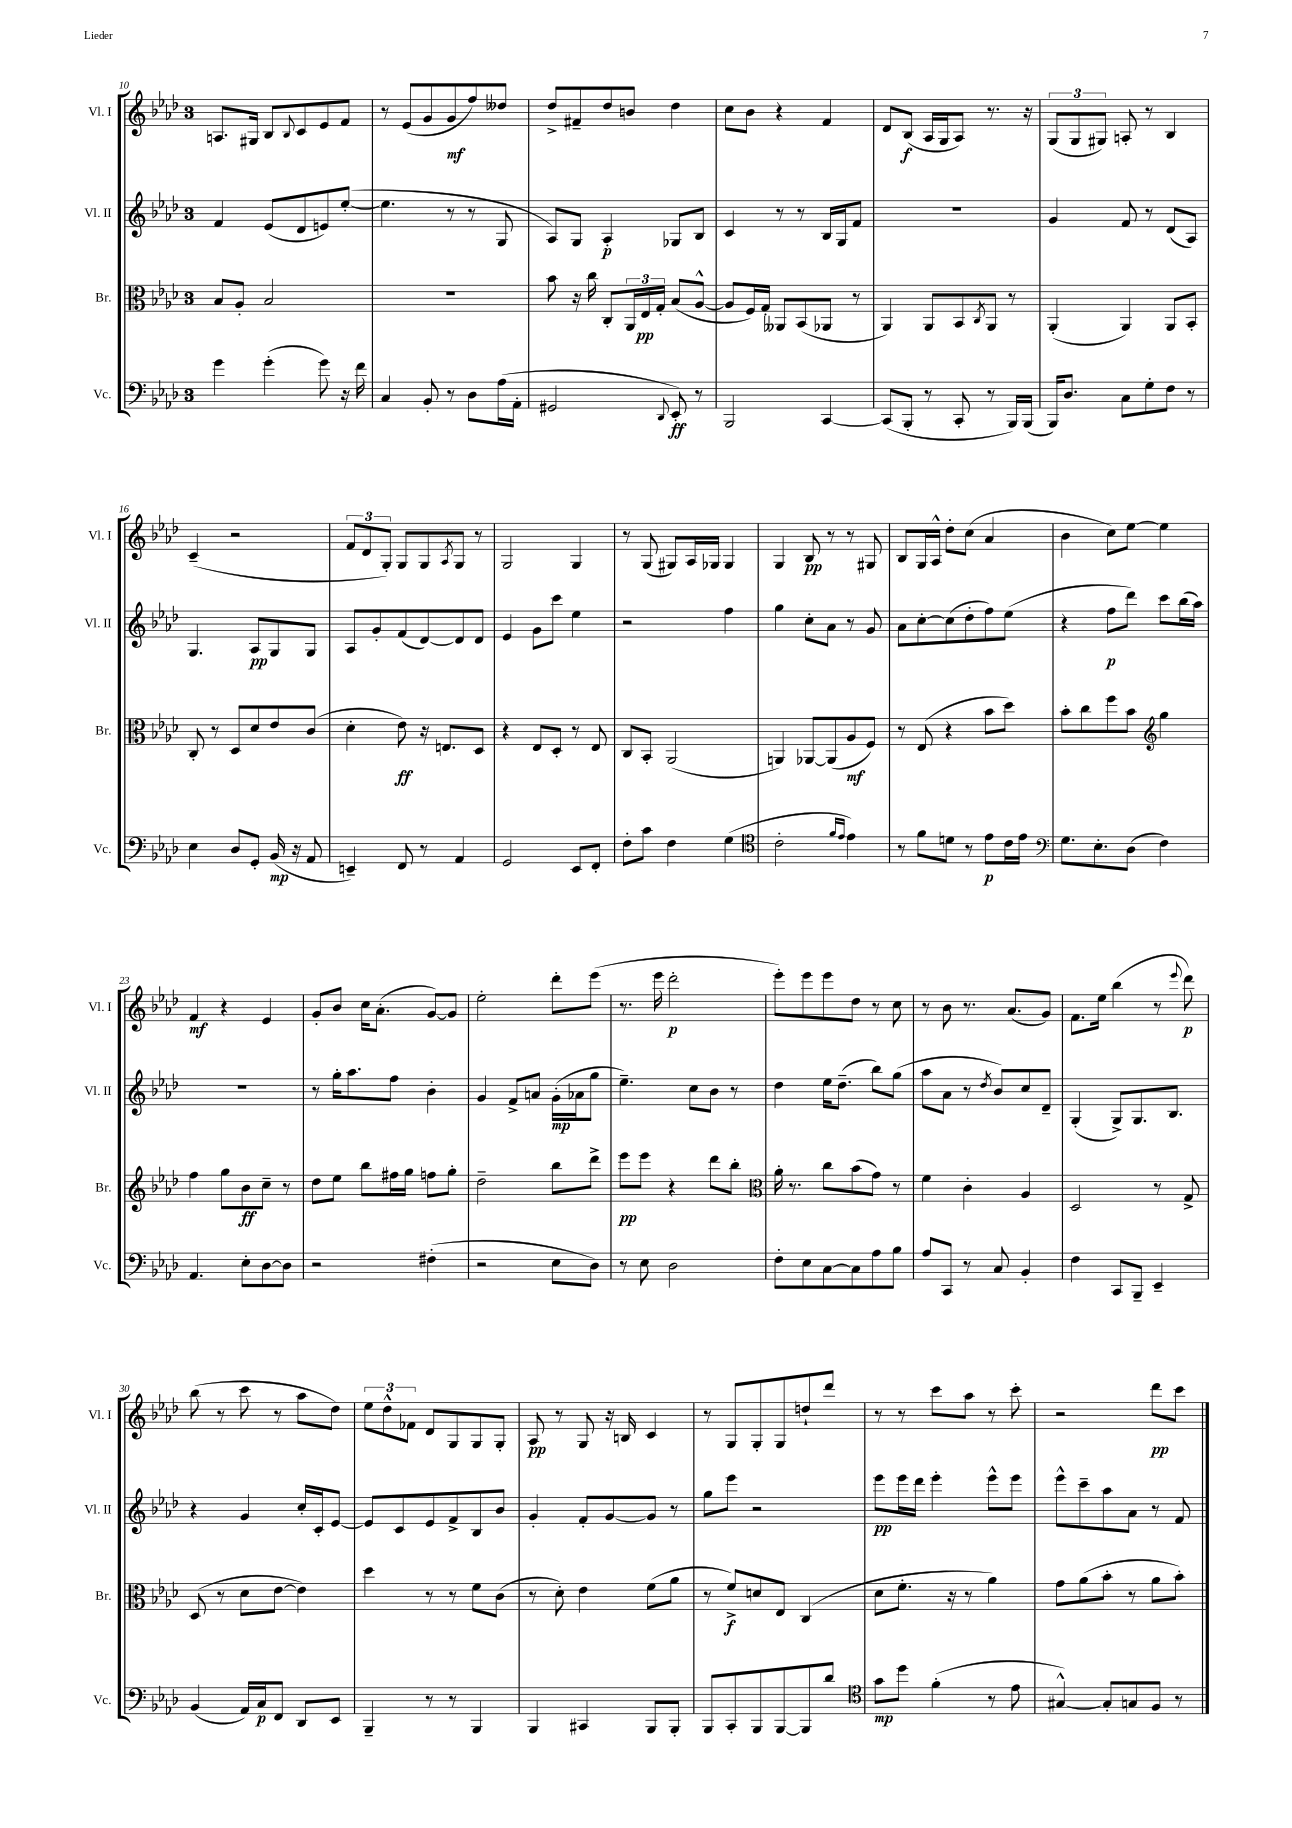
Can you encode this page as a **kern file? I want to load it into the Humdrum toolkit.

**kern	**dynam	**kern	**dynam	**kern	**dynam	**kern	**dynam
*part4	*part4	*part3	*part3	*part2	*part2	*part1	*part1
*staff4	*staff4	*staff3	*staff3	*staff2	*staff2	*staff1	*staff1
*I"Vc.	*	*I"Br.	*	*I"Vl. II	*	*I"Vl. I	*
*I'Vc.	*	*I'Br.	*	*I'Vl. II	*	*I'Vl. I	*
*clefF4	*	*clefC3	*	*clefG2	*	*clefG2	*
*k[b-e-a-d-]	*	*k[b-e-a-d-]	*	*k[b-e-a-d-]	*	*k[b-e-a-d-]	*
*M3/4	*	*M3/4	*	*M3/4	*	*M3/4	*
=10	=10	=10	=10	=10	=10	=10	=10
4g\	.	8B-/L	.	4f/	.	8.An/L	.
.	.	8A-'/J	.	.	.	.	.
.	.	.	.	.	.	16G#X/Jk	.
(4g'\	.	2B-/	.	(8e-/L	.	8B-/L	.
.	.	.	.	.	.	8qqB-/	.
.	.	.	.	8d-/	.	8c/	.
8g\)	.	.	.	8en/)	.	8e-/	.
16r	.	.	.	([8ee-'/J	.	8f/J	.
16f\	.	.	.	.	.	.	.
=11	=11	=11	=11	=11	=11	=11	=11
4C/	.	2.r	.	4.ee-\]	.	8r	.
.	.	.	.	.	.	(8e-/L	.
8BB-'/	.	.	.	.	.	8g/	.
8r	.	.	.	8r	.	8g/	mf
8D-\L	.	.	.	8r	.	8ff/)	.
(16A-\L	.	.	.	8G/	.	8dd--X/J	.
16AA-'\JJ	.	.	.	.	.	.	.
=12	=12	=12	=12	=12	=12	=12	=12
2GG#X/	.	8b-\	.	8A-/L)	.	8dd-^/L	.
.	.	16r	.	8G/J	.	8f#X~/	.
.	.	16cc\	.	.	.	.	.
.	.	8C'/L	.	4A-'/	p	8dd-/	.
.	.	24AA-/L	.	.	.	8bn/J	.
.	.	24E-/	pp	.	.	.	.
.	.	24G'/JJ	.	.	.	.	.
8qqDD-/	.	.	.	.	.	.	.
8EE-'/)	ff	(8B-/L	.	8G-X/L	.	4dd-\	.
8r	.	[8A-^^/J	.	8B-/J	.	.	.
=13	=13	=13	=13	=13	=13	=13	=13
2BBB-/	.	8A-/L]	.	4c/	.	8cc\L	.
.	.	16F/L)	.	.	.	8b-\J	.
.	.	16G'/JJ	.	.	.	.	.
.	.	8AA--X/L	.	8r	.	4r	.
.	.	(8BB-/	.	8r	.	.	.
[4CC/	.	8AA-X/J	.	16B-/LL	.	4f/	.
.	.	.	.	16G/J	.	.	.
.	.	8r	.	8f/J	.	.	.
=14	=14	=14	=14	=14	=14	=14	=14
(8CC/L]	.	4AA-/)	.	2.r	.	8d-/L	.
8BBB-'/J	.	.	.	.	.	(8B-/J	f
8r	.	8AA-/L	.	.	.	16A-/LL	.
.	.	.	.	.	.	16G/J	.
8CC'/	.	8BB-/	.	.	.	8A-/J)	.
.	.	8qC/	.	.	.	.	.
8r	.	8AA-/J	.	.	.	8.r	.
16BBB-/LL)	.	8r	.	.	.	.	.
(16BBB-/JJ	.	.	.	.	.	16r	.
=15	=15	=15	=15	=15	=15	=15	=15
16BBB-/KL)	.	(4AA-'/	.	4g/	.	(12G/L	.
8.D-/J	.	.	.	.	.	.	.
.	.	.	.	.	.	12G/	.
.	.	.	.	.	.	12G#X/J)	.
8C\L	.	4AA-/)	.	8f/	.	8An'/	.
8G'\	.	.	.	8r	.	8r	.
8F\J	.	8AA-/L	.	(8d-/L	.	4B-/	.
8r	.	8BB-'/J	.	8A-/J)	.	.	.
!!LO:LB:g=z
=16	=16	=16	=16	=16	=16	=16	=16
4E-\	.	8C'/	.	4.G/	.	(4c~/	.
.	.	8r	.	.	.	.	.
8D-/L	.	8D-/L	.	.	.	2r	.
8GG'/J	.	8d-/	.	8A-/L	pp	.	.
(16BB-/	mp	8e-/	.	8G/	.	.	.
16r	.	.	.	.	.	.	.
8AA-/	.	(8c/J	.	8G/J	.	.	.
=17	=17	=17	=17	=17	=17	=17	=17
4EEn~/)	.	4d-'\	.	8A-/L	.	12f/L	.
.	.	.	.	.	.	12d-/	.
.	.	.	.	8g'/	.	.	.
.	.	.	.	.	.	12G'/J)	.
8FF/	.	8e-\)	ff	(8f/	.	8G/L	.
8r	.	16r	.	[8d-/)	.	8G/	.
.	.	8.En/L	.	.	.	.	.
.	.	.	.	.	.	8qA-/	.
4AA-/	.	.	.	8d-/]	.	8G/J	.
.	.	8D-/J	.	8d-/J	.	8r	.
=18	=18	=18	=18	=18	=18	=18	=18
2GG/	.	4r	.	4e-/	.	2G/	.
.	.	8E-/L	.	8g\L	.	.	.
.	.	8D-'/J	.	8ccc\J	.	.	.
8EE-/L	.	8r	.	4ee-\	.	4G/	.
8FF'/J	.	8E-/	.	.	.	.	.
=19	=19	=19	=19	=19	=19	=19	=19
8F'\L	.	8C/L	.	2r	.	8r	.
8c\J	.	8BB-'/J	.	.	.	(8G/	.
4F\	.	(2AA-/	.	.	.	8G#X/L)	.
.	.	.	.	.	.	16A-/L	.
.	.	.	.	.	.	16G-X/JJ	.
(4G\	.	.	.	4ff\	.	4G-/	.
=20	=20	=20	=20	=20	=20	=20	=20
*clefC4	*	*	*	*	*	*	*
2c'\	.	4AAn/)	.	4gg\	.	4G/	.
.	.	[8AA-X/L	.	8cc'\L	.	8B-/	pp
.	.	(8AA-/]	.	8a-\J	.	8r	.
16qqf/LL	.	.	.	.	.	.	.
16qqe-/JJ	.	.	.	.	.	.	.
4e-\)	.	8A-/	mf	8r	.	8r	.
.	.	8F/J)	.	8g/	.	8G#X/	.
=21	=21	=21	=21	=21	=21	=21	=21
8r	.	8r	.	8a-\L	.	8B-/L	.
8f\L	.	(8E-/	.	[8cc'\	.	16G/L	.
.	.	.	.	.	.	16A-^^/JJ	.
8dn\J	.	4r	.	(8cc\]	.	8dd-'\L	.
8r	.	.	.	8dd-'\	.	(8cc\J	.
8e-\L	p	8b-\L	.	8ff\)	.	4a-/	.
16c\L	.	8dd-\J)	.	(8ee-\J	.	.	.
16e-\JJ	.	.	.	.	.	.	.
=22	=22	=22	=22	=22	=22	=22	=22
*clefF4	*	*	*	*	*	*	*
8.G\L	.	8b-'\L	.	4r	.	4b-\	.
.	.	8cc\	.	.	.	.	.
8.E-'\	.	.	.	.	.	.	.
.	.	8ff\	.	8ff\L	p	8cc\L)	.
(8D-\J	.	8b-\J	.	8ddd-\J)	.	[8ee-\J	.
*	*	*clefG2	*	*	*	*	*
4F\)	.	4gg\	.	8ccc\L	.	4ee-\]	.
.	.	.	.	(16bb-\L	.	.	.
.	.	.	.	16aa-\JJ)	.	.	.
!!LO:LB:g=z
=23	=23	=23	=23	=23	=23	=23	=23
4.AA-/	.	4ff\	.	2.r	.	4f/	mf
.	.	8gg\L	.	.	.	4r	.
8E-'\L	.	8b-\	ff	.	.	.	.
[8D-\	.	8cc~\J	.	.	.	4e-/	.
8D-\J]	.	8r	.	.	.	.	.
=24	=24	=24	=24	=24	=24	=24	=24
2r	.	8dd-\L	.	8r	.	8g'/L	.
.	.	8ee-\J	.	16gg'\KL	.	8b-/J	.
.	.	.	.	8.aa-\	.	.	.
.	.	8bb-\L	.	.	.	16cc\KL	.
.	.	.	.	.	.	(8.a-'\J	.
.	.	16ff#X\L	.	8ff\J	.	.	.
.	.	16gg\JJ	.	.	.	.	.
(4F#X'\	.	8ffn\L	.	4b-'\	.	[8g/L)	.
.	.	8gg'\J	.	.	.	8g/J]	.
=25	=25	=25	=25	=25	=25	=25	=25
2r	.	2dd-~\	.	4g/	.	2ee-'\	.
.	.	.	.	8f^/L	.	.	.
.	.	.	.	8an/J	.	.	.
8E-\L	.	8bb-\L	.	(16g'\LL	mp	8ddd-'\L	.
.	.	.	.	16a-X\J	.	.	.
8D-\J)	.	8ddd-^\J	.	8gg\J	.	(8eee-\J	.
=26	=26	=26	=26	=26	=26	=26	=26
8r	.	8eee-\L	pp	4.ee-~\)	.	8.r	.
8E-\	.	8eee-\J	.	.	.	.	.
.	.	.	.	.	.	16eee-\	.
2D-\	.	4r	.	.	.	2ddd-'\	p
.	.	.	.	8cc\L	.	.	.
.	.	8ddd-\L	.	8b-\J	.	.	.
.	.	8bb-'\J	.	8r	.	.	.
=27	=27	=27	=27	=27	=27	=27	=27
*	*	*clefC3	*	*	*	*	*
8F'\L	.	16a-'\	.	4dd-\	.	8eee-'\L)	.
.	.	8.r	.	.	.	.	.
8E-\	.	.	.	.	.	8eee-\	.
[8C\	.	8cc\L	.	16ee-\KL	.	8eee-\	.
.	.	.	.	(8.dd-~\J	.	.	.
8C\]	.	(8b-\	.	.	.	8dd-\J	.
8A-\	.	8g\J)	.	8bb-\L)	.	8r	.
8B-\J	.	8r	.	(8gg\J	.	8cc\	.
=28	=28	=28	=28	=28	=28	=28	=28
8A-/L	.	4f\	.	8aa-\L	.	8r	.
8CC/J	.	.	.	8a-\J	.	8b-\	.
8r	.	4c'\	.	8r	.	8.r	.
.	.	.	.	8qdd-/	.	.	.
8C/	.	.	.	8b-/L)	.	.	.
.	.	.	.	.	.	(8.a-/L	.
4BB-'/	.	4A-/	.	8cc/	.	.	.
.	.	.	.	8d-~/J	.	8g/J)	.
=29	=29	=29	=29	=29	=29	=29	=29
4F\	.	2D-/	.	(4G'/	.	8.f\L	.
.	.	.	.	.	.	16ee-\Jk	.
8CC/L	.	.	.	8G^/L)	.	(4bb-\	.
8BBB-~/J	.	.	.	8.G/	.	.	.
4EE-~/	.	8r	.	.	.	8r	.
.	.	.	.	8.B-/J	.	.	.
.	.	.	.	.	.	8qqeee-/	.
.	.	8G^/	.	.	.	8ddd-\)	p
!!LO:LB:g=z
=30	=30	=30	=30	=30	=30	=30	=30
(4BB-/	.	(8D-/	.	4r	.	(8bb-\	.
.	.	8r	.	.	.	8r	.
16AA-/LL)	.	8d-\L	.	4g/	.	8ccc\	.
16C/J	p	.	.	.	.	.	.
8FF/J	.	[8e-\J	.	.	.	8r	.
8DD-/L	.	4e-\])	.	16cc'/LL	.	8aa-\L	.
.	.	.	.	16c'/J	.	.	.
8EE-/J	.	.	.	[8e-/J	.	8dd-\J)	.
=31	=31	=31	=31	=31	=31	=31	=31
4BBB-~/	.	4dd-\	.	8e-/L]	.	12ee-\L	.
.	.	.	.	.	.	12dd-^^\	.
.	.	.	.	8c/	.	.	.
.	.	.	.	.	.	12f-X\J	.
8r	.	8r	.	8e-/	.	8d-/L	.
8r	.	8r	.	8f^/	.	8G/	.
4BBB-/	.	8f\L	.	8B-/	.	8G/	.
.	.	(8c\J	.	8b-/J	.	8G'/J	.
=32	=32	=32	=32	=32	=32	=32	=32
4BBB-/	.	8r	.	4g'/	.	8A-/	pp
.	.	8d-'\)	.	.	.	8r	.
4CC#X/	.	4e-\	.	8f'/L	.	8G/	.
.	.	.	.	[8g/	.	16r	.
.	.	.	.	.	.	16Bn/	.
8BBB-/L	.	(8f\L	.	8g/J]	.	4c/	.
8BBB-'/J	.	8a-\J	.	8r	.	.	.
=33	=33	=33	=33	=33	=33	=33	=33
8BBB-/L	.	8r	.	8gg\L	.	8r	.
8CC'/	.	8f^/L)	f	8eee-\J	.	8G/L	.
8BBB-/	.	8dn/	.	2r	.	8G'/	.
[8BBB-/	.	8E-/J	.	.	.	8G/	.
8BBB-/]	.	(4C/	.	.	.	8ddn`/	.
8d-/J	.	.	.	.	.	8ddd-/J	.
=34	=34	=34	=34	=34	=34	=34	=34
*clefC4	*	*	*	*	*	*	*
8g\L	mp	8d-\L	.	8eee-\L	pp	8r	.
8dd-\J	.	8.f'\J	.	16eee-\L	.	8r	.
.	.	.	.	16ddd-\JJ	.	.	.
(4f'\	.	.	.	4eee-'\	.	8ccc\L	.
.	.	16r	.	.	.	.	.
.	.	8r	.	.	.	8aa-\J	.
8r	.	4a-\)	.	8eee-^^\L	.	8r	.
8e-\	.	.	.	8eee-\J	.	8ccc'\	.
=35	=35	=35	=35	=35	=35	=35	=35
[4G#X^^/)	.	8g\L	.	8eee-^^\L	.	2r	.
.	.	(8a-\	.	8ccc~\	.	.	.
8G#'/L]	.	8b-'\J	.	8aa-\	.	.	.
8Gn/	.	8r	.	8a-\J	.	.	.
8F/J	.	8a-\L	.	8r	.	8ddd-\L	pp
8r	.	8b-'\J)	.	8f/	.	8ccc\J	.
==	==	==	==	==	==	==	==
*-	*-	*-	*-	*-	*-	*-	*-
